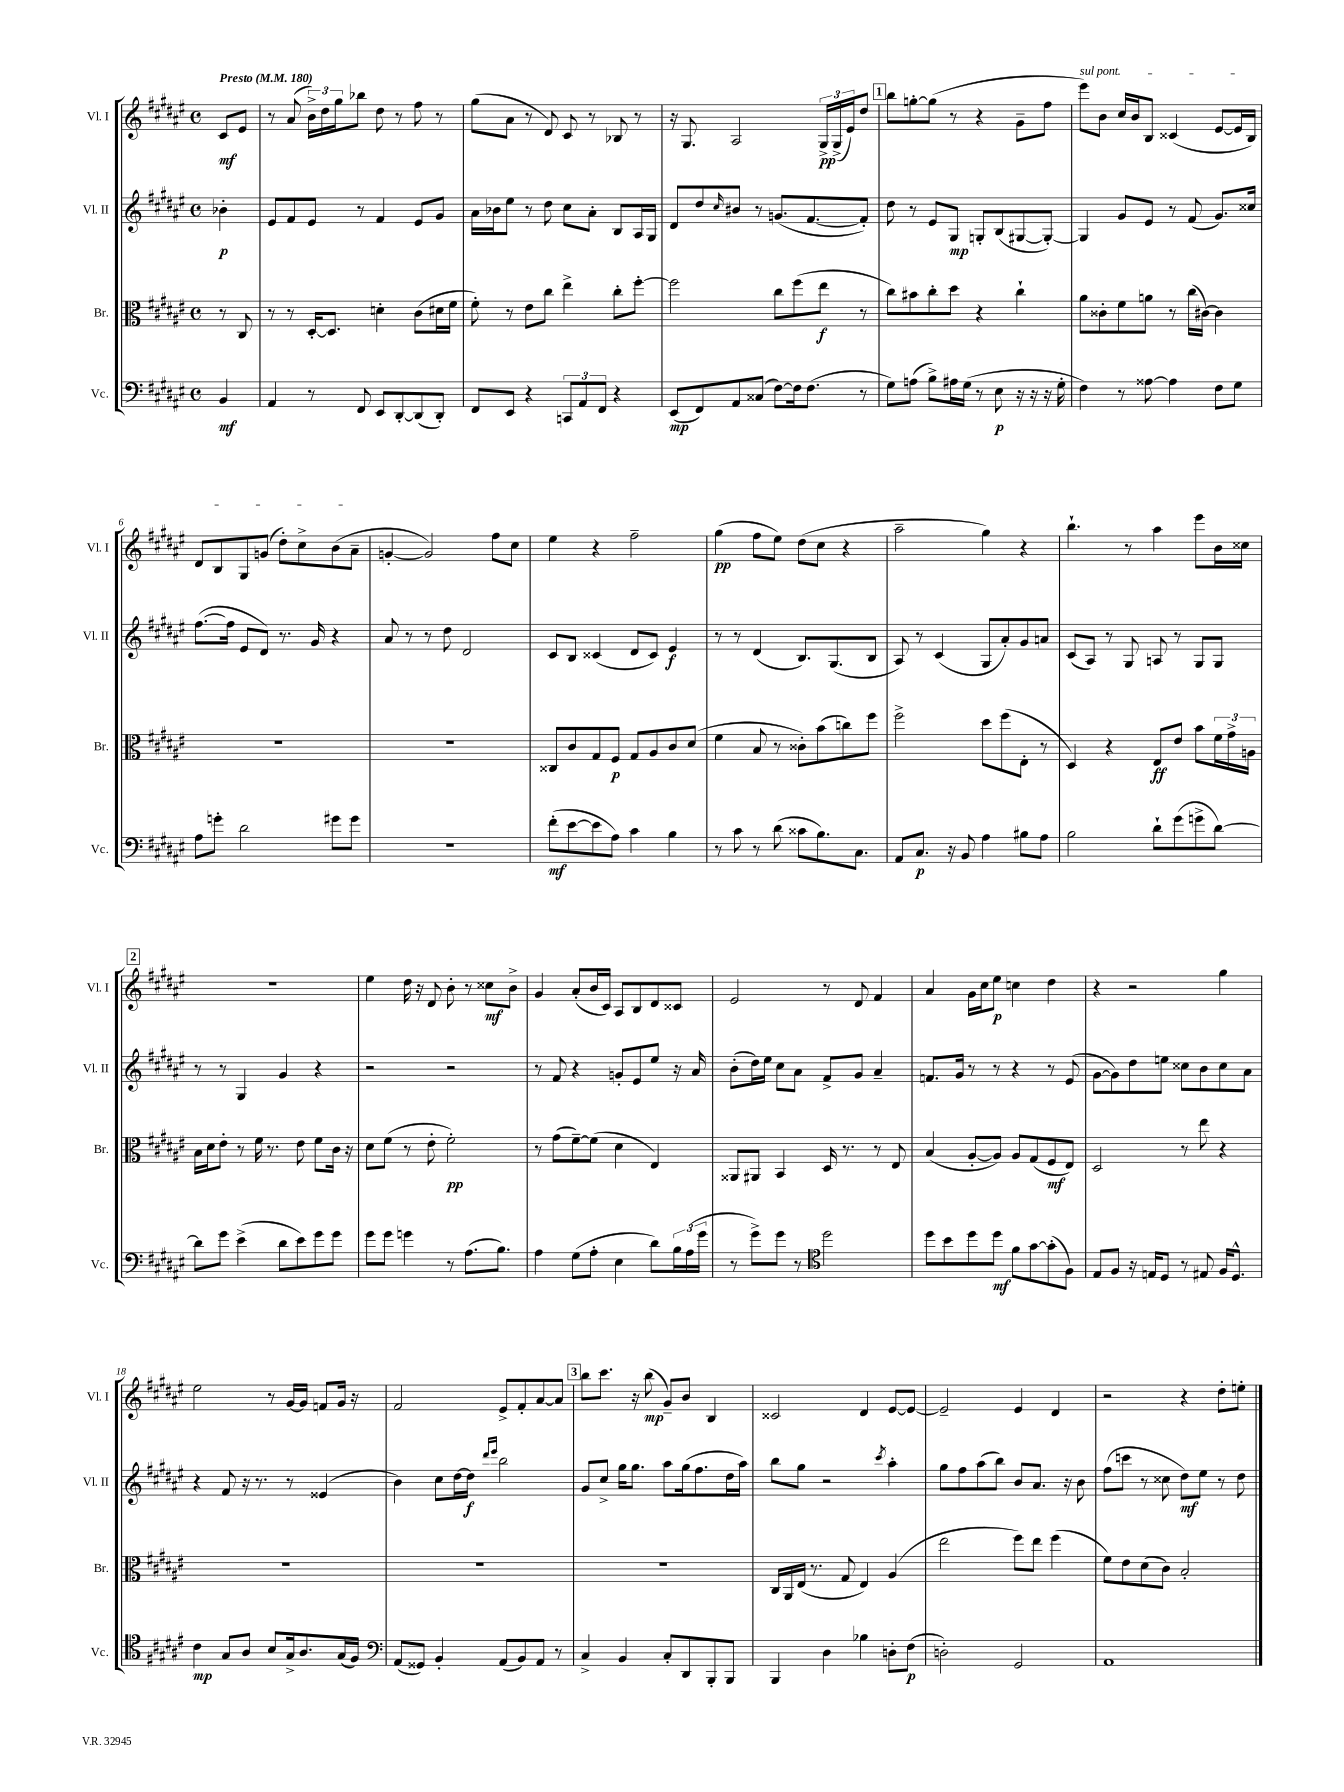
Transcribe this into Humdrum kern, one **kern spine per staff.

**kern	**dynam	**kern	**dynam	**kern	**dynam	**kern	**dynam
*part4	*part4	*part3	*part3	*part2	*part2	*part1	*part1
*staff4	*staff4	*staff3	*staff3	*staff2	*staff2	*staff1	*staff1
*I"Vc.	*	*I"Br.	*	*I"Vl. II	*	*I"Vl. I	*
*I'Vc.	*	*I'Br.	*	*I'Vl. II	*	*I'Vl. I	*
*clefF4	*	*clefC3	*	*clefG2	*	*clefG2	*
*k[f#c#g#d#a#e#]	*	*k[f#c#g#d#a#e#]	*	*k[f#c#g#d#a#e#]	*	*k[f#c#g#d#a#e#]	*
*M4/4	*	*M4/4	*	*M4/4	*	*M4/4	*
*met(c)	*	*met(c)	*	*met(c)	*	*met(c)	*
*MM180	*	*MM180	*	*MM180	*	*MM180	*
=	=	=	=	=	=	=	=
!	!	!	!	!	!	!LO:TX:a:B:t=Presto	!
4BB/	mf	8r	.	4b-X'\	p	8c#/L	mf
.	.	8C#/	.	.	.	8e#/J	.
=1	=1	=1	=1	=1	=1	=1	=1
4AA#/	.	8r	.	8e#/L	.	8r	.
.	.	8r	.	8f#/	.	(8a#/	.
8r	.	[16D#'/KL	.	8e#/J	.	24b^\LL)	.
.	.	.	.	.	.	24dd#\	.
.	.	8.D#/J]	.	.	.	.	.
.	.	.	.	.	.	24gg#\J	.
8FF#/	.	.	.	8r	.	8bb-X\J	.
8EE#/L	.	4dn'\	.	4f#/	.	8dd#\	.
[8DD#'/	.	.	.	.	.	8r	.
(8DD#/]	.	(8c#\L	.	8e#/L	.	8ff#\	.
8DD#'/J)	.	16d#X\L	.	8g#/J	.	8r	.
.	.	16f#\JJ	.	.	.	.	.
=2	=2	=2	=2	=2	=2	=2	=2
8FF#/L	.	8f#'\)	.	16a#\LL	.	(8gg#\L	.
.	.	.	.	16b-X\J	.	.	.
8EE#/J	.	8r	.	8ee#\J	.	8a#\J	.
4r	.	8e#\L	.	8r	.	8r	.
.	.	8cc#\J	.	8dd#\	.	8d#/)	.
12CCn/L	.	4ee#^\	.	8cc#\L	.	8c#/	.
12AA#/	.	.	.	.	.	.	.
.	.	.	.	8a#'\J	.	8r	.
12FF#/J	.	.	.	.	.	.	.
4r	.	8cc#'\L	.	8B/L	.	8B-X/	.
.	.	[8ff#'\J	.	16A#/L	.	8r	.
.	.	.	.	16G#/JJ	.	.	.
=3	=3	=3	=3	=3	=3	=3	=3
(8EE#/L	mp	2ff#\]	.	8d#/L	.	16r	.
.	.	.	.	.	.	8.G#/	.
8FF#/)	.	.	.	8dd#/	.	.	.
.	.	.	.	16qqcc#/	.	.	.
8AA#/	.	.	.	8b#X/J	.	2A#/	.
(8C##X/J	.	.	.	8r	.	.	.
[8F#\L)	.	8cc#\L	.	(8.gn/L	.	.	.
16F#\k]	.	(8ff#\	.	.	.	.	.
(8.F#\J	.	.	.	[8.f#/	.	.	.
.	.	8ee#\J	f	.	.	24G#^/LL	pp
.	.	.	.	.	.	(24G#^/	.
.	.	.	.	.	.	24e#/J)	.
8r	.	8r	.	8f#'/J])	.	8dd#/J	.
!!LO:REH:place=s1:t=1
=4	=4	=4	=4	=4	=4	=4	=4
8G#\L)	.	8cc#\L)	.	8dd#\	.	8bb\L	.
(8An\J	.	8b#X\	.	8r	.	[8ggn'\	.
8B^\L)	.	8cc#'\	.	8e#/L	.	(8gg\J]	.
16A#X\L	.	8dd#\J	.	8G#/J	mp	8r	.
(16G#\JJ	.	.	.	.	.	.	.
8r	.	4r	.	8Gn'/L	.	4r	.
8E#\	p	.	.	(8B/	.	.	.
16r	.	4cc#`\	.	[8G#X/	.	8g#~\L	.
16r	.	.	.	.	.	.	.
16r	.	.	.	8G#'/J_)	.	8ff#\J	.
16G#'\	.	.	.	.	.	.	.
=5	=5	=5	=5	=5	=5	=5	=5
!	!	!	!	!	!	!LO:TX:a:i:t=sul pont.	!
4F#\)	.	8a#\L	.	4G#/]	.	8eee#\L)	.
.	.	8c##X'\	.	.	.	8b\J	.
8r	.	8f#\	.	8g#/L	.	16cc#/LL	.
.	.	.	.	.	.	16b/J	.
[8A##X\	.	8an\J	.	8e#/J	.	8B/J	.
4A##\]	.	8r	.	8r	.	(4c##X/	.
.	.	(16cc#\LL	.	(8f#/	.	.	.
.	.	[16c#X\JJ)	.	.	.	.	.
8F#\L	.	4c#\]	.	8.g#/L)	.	[8e#/L	.
8G#\J	.	.	.	.	.	16e#/L]	.
.	.	.	.	16cc##X/Jk	.	16B/JJ)	.
!!LO:LB:g=z
=6	=6	=6	=6	=6	=6	=6	=6
8A#\L	.	1r	.	([8.ff#\L	.	8d#/L	.
8gn'\J	.	.	.	.	.	8B/	.
.	.	.	.	16ff#\Jk]	.	.	.
2d#\	.	.	.	8e#/L	.	8G#/	.
.	.	.	.	8d#/J)	.	(8gn/J	.
.	.	.	.	8.r	.	8dd#'\L)	.
.	.	.	.	.	.	8cc#^\	.
.	.	.	.	16g#/	.	.	.
8g#X\L	.	.	.	4r	.	(8b\	.
8g#\J	.	.	.	.	.	8a#~\J	.
=7	=7	=7	=7	=7	=7	=7	=7
1r	.	1r	.	8a#/	.	[4gn'/	.
.	.	.	.	8r	.	.	.
.	.	.	.	8r	.	2g/])	.
.	.	.	.	8dd#\	.	.	.
.	.	.	.	2d#/	.	.	.
.	.	.	.	.	.	8ff#\L	.
.	.	.	.	.	.	8cc#\J	.
=8	=8	=8	=8	=8	=8	=8	=8
(8f#'\L	mf	8C##X/L	.	8c#/L	.	4ee#\	.
[8e#\	.	8c#/	.	8B/J	.	.	.
8e#\]	.	8G#/	.	(4c##X/	.	4r	.
8A#\J)	.	8F#/J	p	.	.	.	.
4c#\	.	8G#/L	.	8d#/L	.	2ff#~\	.
.	.	8A#/	.	8c##/J)	.	.	.
4B\	.	8c#/	.	4e#/	f	.	.
.	.	(8d#/J	.	.	.	.	.
=9	=9	=9	=9	=9	=9	=9	=9
8r	.	4f#\	.	8r	.	(4gg#\	pp
8c#\	.	.	.	8r	.	.	.
8r	.	8B/	.	(4d#/	.	8ff#\L	.
(8d#\	.	8r	.	.	.	8ee#\J)	.
8c##X\L	.	8c##X'\L)	.	8.B/L)	.	(8dd#\L	.
8.B\)	.	(8b\	.	.	.	8cc#\J	.
.	.	.	.	(8.G#/	.	.	.
.	.	8ccn\)	.	.	.	4r	.
8.C#\J	.	.	.	.	.	.	.
.	.	8ff#\J	.	8B/J	.	.	.
=10	=10	=10	=10	=10	=10	=10	=10
8AA#/L	.	2ff#^\	.	8A#/)	.	2aa#~\	.
8.C#/J	p	.	.	8r	.	.	.
.	.	.	.	(4c#/	.	.	.
16r	.	.	.	.	.	.	.
8BB/	.	.	.	.	.	.	.
4A#\	.	8dd#\L	.	8G#/L	.	4gg#\)	.
.	.	(8ff#\	.	8a#'/)	.	.	.
8B#X\L	.	8E#'\J	.	8g#/	.	4r	.
8A#\J	.	8r	.	8an/J	.	.	.
=11	=11	=11	=11	=11	=11	=11	=11
2B\	.	4D#/)	.	(8c#/L	.	4.bb`\	.
.	.	.	.	8A#/J)	.	.	.
.	.	4r	.	8r	.	.	.
.	.	.	.	8G#/	.	8r	.
8d#`\L	.	8E#/L	ff	8An/	.	4aa#\	.
(8g#\	.	8e#/J	.	8r	.	.	.
8gn^\	.	8b\L	.	8G#/L	.	8eee#\L	.
[8d#\J)	.	24f#\L	.	8G#/J	.	16b\L	.
.	.	24g#^\	.	.	.	.	.
.	.	.	.	.	.	16cc##X\JJ	.
.	.	24An\JJ	.	.	.	.	.
!!LO:LB:g=z
!!LO:REH:place=s1:t=2
=12	=12	=12	=12	=12	=12	=12	=12
8d#\L]	.	16B\LL	.	8r	.	1r	.
.	.	16d#\J	.	.	.	.	.
8g#\J	.	8e#'\J	.	8r	.	.	.
(4e#^\	.	8r	.	4G#/	.	.	.
.	.	16f#\	.	.	.	.	.
.	.	8.r	.	.	.	.	.
8d#\L	.	.	.	4g#/	.	.	.
8e#\)	.	8e#\	.	.	.	.	.
8g#\	.	8f#\L	.	4r	.	.	.
8g#\J	.	16c#\Jk	.	.	.	.	.
.	.	16r	.	.	.	.	.
=13	=13	=13	=13	=13	=13	=13	=13
8g#\L	.	8d#\L	.	2r	.	4ee#\	.
8g#\J	.	(8f#\J	.	.	.	.	.
4gn\	.	8r	.	.	.	16dd#\	.
.	.	.	.	.	.	16r	.
.	.	8e#'\	.	.	.	8d#/	.
8r	.	2f#'\)	pp	2r	.	8b'\	.
(8.A#\L	.	.	.	.	.	8r	.
.	.	.	.	.	.	8cc##X\L	mf
8.B\J)	.	.	.	.	.	.	.
.	.	.	.	.	.	8b^\J	.
=14	=14	=14	=14	=14	=14	=14	=14
4A#\	.	8r	.	8r	.	4g#/	.
.	.	(8g#\L	.	8f#/	.	.	.
(8G#\L	.	[8f#~\)	.	4r	.	(8a#'/L	.
8A#'\J	.	(8f#\J]	.	.	.	16b/L	.
.	.	.	.	.	.	16c#/JJ)	.
4E#\	.	4d#\	.	8gn'/L	.	8A#/L	.
.	.	.	.	8e#/	.	8B/	.
8d#\L)	.	4E#/)	.	8ee#/J	.	8d#/	.
24B\L	.	.	.	16r	.	8c##X/J	.
(24A#\	.	.	.	.	.	.	.
.	.	.	.	16a#/	.	.	.
24g#\JJ	.	.	.	.	.	.	.
=15	=15	=15	=15	=15	=15	=15	=15
8r	.	8AA##X/L	.	(8b'\L	.	2e#/	.
8g#^\L)	.	8AA#X/J	.	16dd#\L)	.	.	.
.	.	.	.	16ee#\JJ	.	.	.
8g#\J	.	4BB/	.	8cc#\L	.	.	.
8r	.	.	.	8a#\J	.	.	.
*clefC4	*	*	*	*	*	*	*
2dd#\	.	16D#/	.	8f#^/L	.	8r	.
.	.	8.r	.	.	.	.	.
.	.	.	.	8g#/J	.	8d#/	.
.	.	8r	.	4a#~/	.	4f#/	.
.	.	8E#/	.	.	.	.	.
=16	=16	=16	=16	=16	=16	=16	=16
8dd#\L	.	(4B/	.	8.fn/L	.	4a#/	.
8b\	.	.	.	.	.	.	.
.	.	.	.	16g#/Jk	.	.	.
8dd#\	.	[8A#'/L	.	8r	.	16g#\LL	.
.	.	.	.	.	.	16cc#\J	.
8dd#\J	mf	8A#/J])	.	8r	.	8ee#\J	p
8f#\L	.	8A#/L	.	4r	.	4ccn\	.
[8g#\	.	(8G#/	.	.	.	.	.
(8g#'\]	.	8F#/	mf	8r	.	4dd#\	.
8F#\J)	.	8E#/J)	.	(8e#/	.	.	.
=17	=17	=17	=17	=17	=17	=17	=17
8E#/L	.	2D#/	.	[8g#\L	.	4r	.
8F#/J	.	.	.	8g#\])	.	.	.
16r	.	.	.	8dd#\	.	2r	.
16En/KL	.	.	.	.	.	.	.
8D#/J	.	.	.	8een\J	.	.	.
8r	.	8r	.	8cc##X\L	.	.	.
8E#X/	.	8ee#\	.	8b\	.	.	.
16F#/KL	.	4r	.	8cc##\	.	4gg#\	.
8.D#^^/J	.	.	.	.	.	.	.
.	.	.	.	8a#\J	.	.	.
!!LO:LB:g=z
=18	=18	=18	=18	=18	=18	=18	=18
4c#\	mp	1r	.	4r	.	2ee#\	.
8G#/L	.	.	.	8f#/	.	.	.
8A#/J	.	.	.	16r	.	.	.
.	.	.	.	8.r	.	.	.
8B/L	.	.	.	.	.	8r	.
16G#^/k	.	.	.	8r	.	[16g#/LL	.
8.A#/	.	.	.	.	.	16g#/JJ]	.
.	.	.	.	(4e##X/	.	8fn/L	.
(16G#/L	.	.	.	.	.	16g#/Jk	.
16F#/JJ)	.	.	.	.	.	16r	.
=19	=19	=19	=19	=19	=19	=19	=19
*clefF4	*	*	*	*	*	*	*
(8AA#/L	.	1r	.	4b\)	.	2f#/	.
8GG##X/J)	.	.	.	.	.	.	.
4BB'/	.	.	.	8cc#\L	.	.	.
.	.	.	.	[16dd#\L	.	.	.
.	.	.	.	16dd#\JJ]	f	.	.
.	.	.	.	16qqddd#/LL	.	.	.
.	.	.	.	16qqeee#/JJ	.	.	.
(8AA#/L	.	.	.	2bb\	.	8e#^/L	.
8BB/)	.	.	.	.	.	8f#'/	.
8AA#/J	.	.	.	.	.	[8a#/	.
8r	.	.	.	.	.	8a#/J]	.
!!LO:REH:place=s1:t=3
=20	=20	=20	=20	=20	=20	=20	=20
4C#^/	.	1r	.	8g#/L	.	8bb\L	.
.	.	.	.	8cc#^/J	.	8.ccc#\J	.
4BB/	.	.	.	16gg#\KL	.	.	.
.	.	.	.	8.gg#\J	.	16r	.
.	.	.	.	.	.	(8bb\	mp
8C#'/L	.	.	.	8aa#\L	.	8g#~/L)	.
8DD#/	.	.	.	(16gg#\k	.	8b/J	.
.	.	.	.	8.ff#\	.	.	.
8BBB'/	.	.	.	.	.	4B/	.
8BBB/J	.	.	.	16dd#\L	.	.	.
.	.	.	.	16aa#\JJ)	.	.	.
=21	=21	=21	=21	=21	=21	=21	=21
4BBB/	.	16C#/LL	.	8bb\L	.	2c##X/	.
.	.	16AA#/	.	.	.	.	.
.	.	(16E#/JJ	.	8gg#\J	.	.	.
.	.	8.r	.	.	.	.	.
4D#\	.	.	.	2r	.	.	.
.	.	8G#/	.	.	.	.	.
4B-X\	.	4E#/)	.	.	.	4d#/	.
.	.	.	.	8qccc#/	.	.	.
8Dn'\L	.	(4A#/	.	4aa#'\	.	[8e#/L	.
(8F#\J	p	.	.	.	.	8e#/J_	.
=22	=22	=22	=22	=22	=22	=22	=22
2Dn'\)	.	2ee#\	.	8gg#\L	.	2e#~/]	.
.	.	.	.	8ff#\	.	.	.
.	.	.	.	(8aa#\	.	.	.
.	.	.	.	8bb\J)	.	.	.
2GG#/	.	8ff#\L)	.	8b/L	.	4e#/	.
.	.	8ee#\J	.	8.a#/J	.	.	.
.	.	(4ff#\	.	.	.	4d#/	.
.	.	.	.	16r	.	.	.
.	.	.	.	8b\	.	.	.
=23	=23	=23	=23	=23	=23	=23	=23
1AA#	.	8f#\L)	.	(8ff#\L	.	2r	.
.	.	8e#\	.	8cccn\J	.	.	.
.	.	(8d#\	.	8r	.	.	.
.	.	8c#\J)	.	8cc##X\	.	.	.
.	.	2B'/	.	8dd#\L)	mf	4r	.
.	.	.	.	8ee#\J	.	.	.
.	.	.	.	8r	.	8dd#'\L	.
.	.	.	.	8dd#\	.	8een'\J	.
==	==	==	==	==	==	==	==
*-	*-	*-	*-	*-	*-	*-	*-
